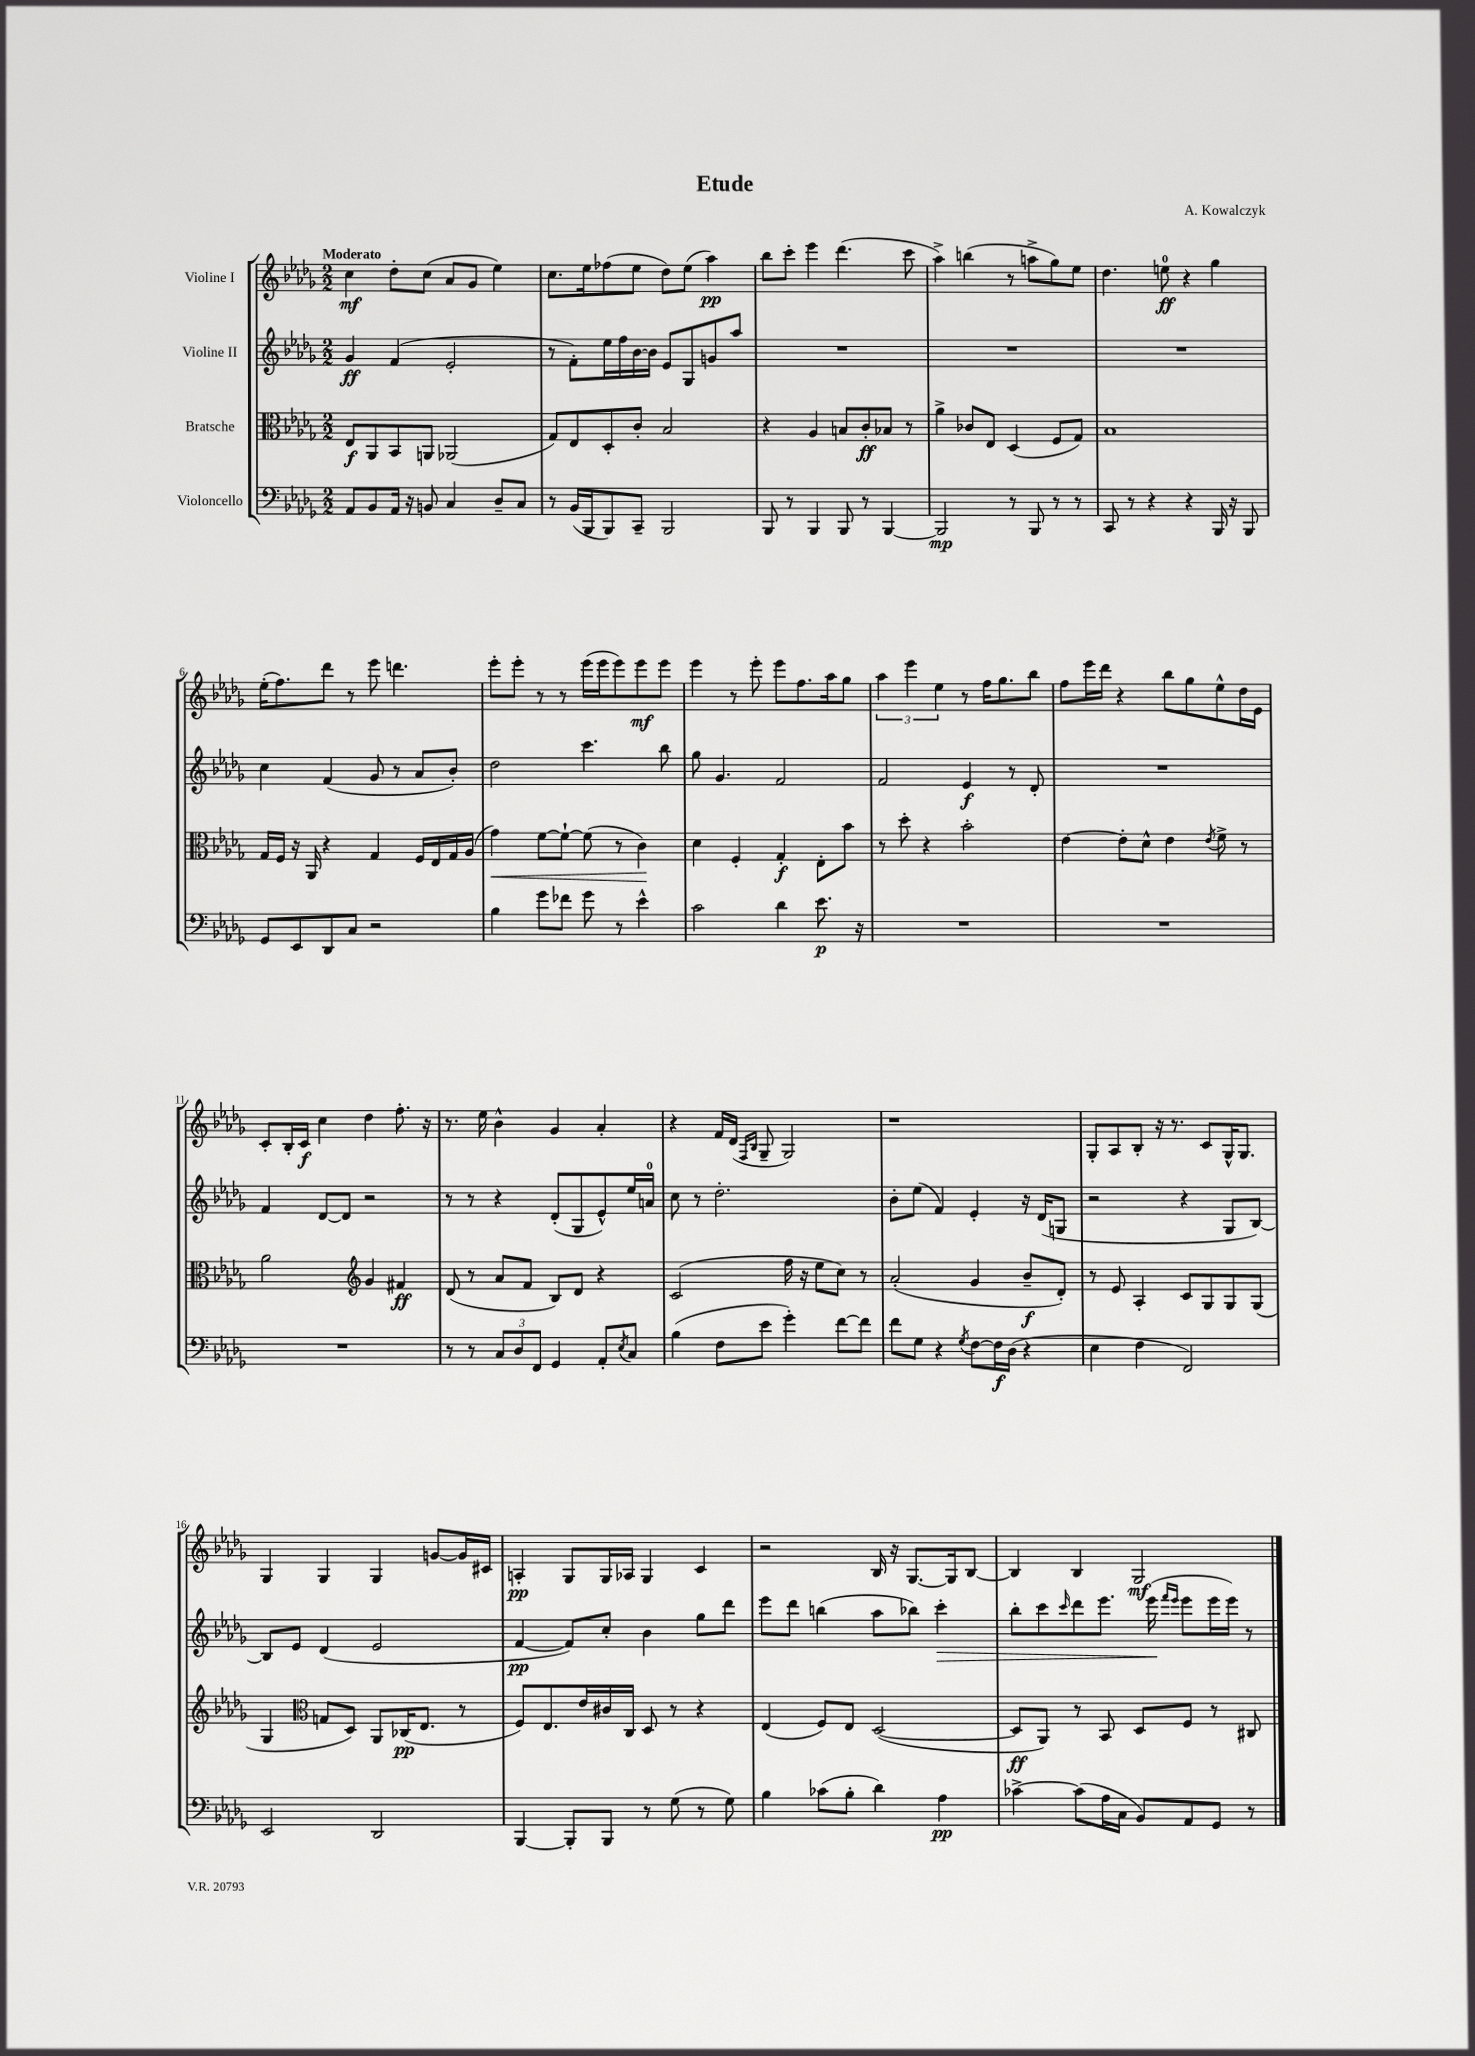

**kern	**kern	**kern	**kern
*staff4	*staff3	*staff2	*staff1
*clefF4	*clefC3	*clefG2	*clefG2
*k[b-e-a-d-g-]	*k[b-e-a-d-g-]	*k[b-e-a-d-g-]	*k[b-e-a-d-g-]
*M2/2	*M2/2	*M2/2	*M2/2
8AA-	8E-	4g-	4cc
8BB-	8AA-	.	.
16AA-	8BB-	(4f	8dd-'
16r	.	.	.
8BB	8AA	.	(8cc
4C	(2AA-	2e-'	8a-
.	.	.	8g-
8D-~	.	.	4ee-)
8C	.	.	.
=	=	=	=
8r	8G-)	8r	8.cc
(16BB-	8E-	8f')	.
16BBB-	.	.	16ee-
8BBB-)	8D-'	16ee-	(8ff-
.	.	16ff	.
8CC~	8c'	[16b-	8ee-
.	.	16b-]	.
2BBB-	2B-	8e-	8dd-)
.	.	8G-	(8ee-
.	.	8g	4aa-)
.	.	8aa-	.
=	=	=	=
8BBB-	4r	1r	8bb-
8r	.	.	8ccc'
4BBB-	4A-	.	4eee-
8BBB-	8B	.	(4.ddd-
8r	8c'	.	.
[4BBB-	8B-	.	.
.	8r	.	8ccc
=	=	=	=
2BBB-]	4a-^	1r	4aa-^)
.	8c-	.	(4bb
.	8E-	.	.
8r	(4D-	.	8r
8BBB-	.	.	8aa^
8r	8F	.	8gg-)
8r	8G-)	.	8ee-
=	=	=	=
8CC	1B-	1r	4.dd-
8r	.	.	.
4r	.	.	.
.	.	.	8ee
4r	.	.	4r
16BBB-	.	.	4gg-
16r	.	.	.
8BBB-	.	.	.
=	=	=	=
8GG-	16G-	4cc	(16ee-'
.	16F	.	8.ff)
8EE-	16r	.	.
.	16AA-	.	.
8DD-	4r	(4f	8ddd-
8C	.	.	8r
2r	4G-	8g-	8eee-
.	.	8r	4.ddd
.	16F	8a-	.
.	16E-	.	.
.	16G-	8b-')	.
.	(16A-	.	.
=	=	=	=
4B-	4g-)	2dd-	8eee-'
.	.	.	8eee-'
8g-	[8f	.	8r
8f-	8f`_	.	8r
8g-	(8f]	4.ccc	(16eee-
.	.	.	16eee-
8r	8r	.	8eee-)
4e-^^	4c)	.	8eee-
.	.	8bb-	8eee-
=	=	=	=
2c	4d-	8gg-	4eee-
.	.	4.g-	.
.	4F'	.	8r
.	.	.	8eee-'
4d-	4G-'	2f	8eee-
.	.	.	8.ff
8.e-	8E-'	.	.
.	.	.	16aa-
.	8b-	.	8gg-
16r	.	.	.
=	=	=	=
1r	8r	2f	6aa-
.	8dd-'	.	.
.	.	.	6eee-
.	4r	.	.
.	.	.	6ee-
.	2b-'	4e-	8r
.	.	.	16ff
.	.	.	8.gg-
.	.	8r	.
.	.	8d-'	8bb-
=	=	=	=
1r	[4e-	1r	8ff
.	.	.	16eee-
.	.	.	16ddd-
.	8e-']	.	4r
.	8d-^^	.	.
.	4e-	.	8bb-
.	.	.	8gg-
.	8qe-	.	.
.	8f^	.	8ee-^^
.	8r	.	16dd-
.	.	.	16e-
=	=	=	=
1r	2a-	4f	8c'
.	.	.	16B-'
.	.	.	16c
.	.	[8d-	4cc
.	.	8d-]	.
*	*clefG2	*	*
.	4g-	2r	4dd-
.	4f#	.	8.ff'
.	.	.	16r
=	=	=	=
8r	(8d-	8r	8.r
8r	8r	8r	.
.	.	.	16ee-
12C	8a-	4r	4b-^^
12D-	.	.	.
.	8f	.	.
12FF	.	.	.
4GG-	8B-)	(8d-'	4g-
.	8d-	8G-	.
8AA-'	4r	8e-^^)	4a-'
8qE-	.	.	.
8C	.	16ee-	.
.	.	16a	.
=	=	=	=
(4B-	(2c	8cc	4r
.	.	8r	.
8F	.	2.dd-'	16f
.	.	.	(16d-
.	.	.	16qqF
.	.	.	16qqB-
8e-	.	.	8G-~
4g-')	16ff	.	2G-)
.	16r	.	.
.	8ee-	.	.
[8f	8cc)	.	.
8f]	8r	.	.
=	=	=	=
8f	(2a-'	8b-'	1r
8G-	.	(8ee-	.
4r	.	4f)	.
8qG-	.	.	.
[8F	4g-	4e-'	.
16F]	.	.	.
(16D-	.	.	.
4r	8b-~	16r	.
.	.	(16d-	.
.	8d-')	8G	.
=	=	=	=
4E-	8r	2r	8G-'
.	8e-	.	8A-
4F	4A-'	.	8B-'
.	.	.	16r
.	.	.	8.r
2FF)	8c	4r	.
.	8G-	.	8c
.	8G-	8G-	16G-^^
.	.	.	8.G-
.	(8G-	[8B-)	.
=	=	=	=
2EE-	4G-	8B-]	4G-
.	.	8e-	.
*	*clefC3	*	*
.	8G	(4d-	4G-
.	8D-)	.	.
2DD-	8AA-	2e-	4G-
.	(16C-	.	.
.	8.E-	.	.
.	.	.	[8g
.	8r	.	16g]
.	.	.	16c#
=	=	=	=
[4BBB-	8F)	[4f	4A'
.	8.E-	.	.
8BBB-']	.	8f])	8G-
.	16e-	.	.
8BBB-	16c#	8cc'	16G-
.	16C	.	16A-
8r	8D-	4b-	4G-
(8G-	8r	.	.
8r	4r	8gg-	4c
8G-)	.	8ddd-	.
=	=	=	=
4B-	(4E-	8eee-	2r
.	.	8ddd-	.
(8c-	8F)	(4bb	.
8B-'	8E-	.	.
4d-)	([2D-	8aa-	16B-
.	.	.	16r
.	.	8bb-)	[8.G-
4A-	.	4ccc'	.
.	.	.	16G-]
.	.	.	[8B-
=	=	=	=
[4c-^	8D-]	8bb-'	4B-]
.	8AA-)	8ccc	.
.	.	16qqccc	.
(8c-]	8r	8ddd-	4B-
16A-	8BB-	8.eee-	.
16C	.	.	.
8BB-)	8D-	.	2G-
.	.	(16eee-	.
.	.	16qqfff	.
.	.	16qqeee-	.
8AA-	8F	8eee-	.
8GG-	8r	16eee-	.
.	.	16eee-)	.
8r	8C#	8r	.
==	==	==	==
*-	*-	*-	*-
